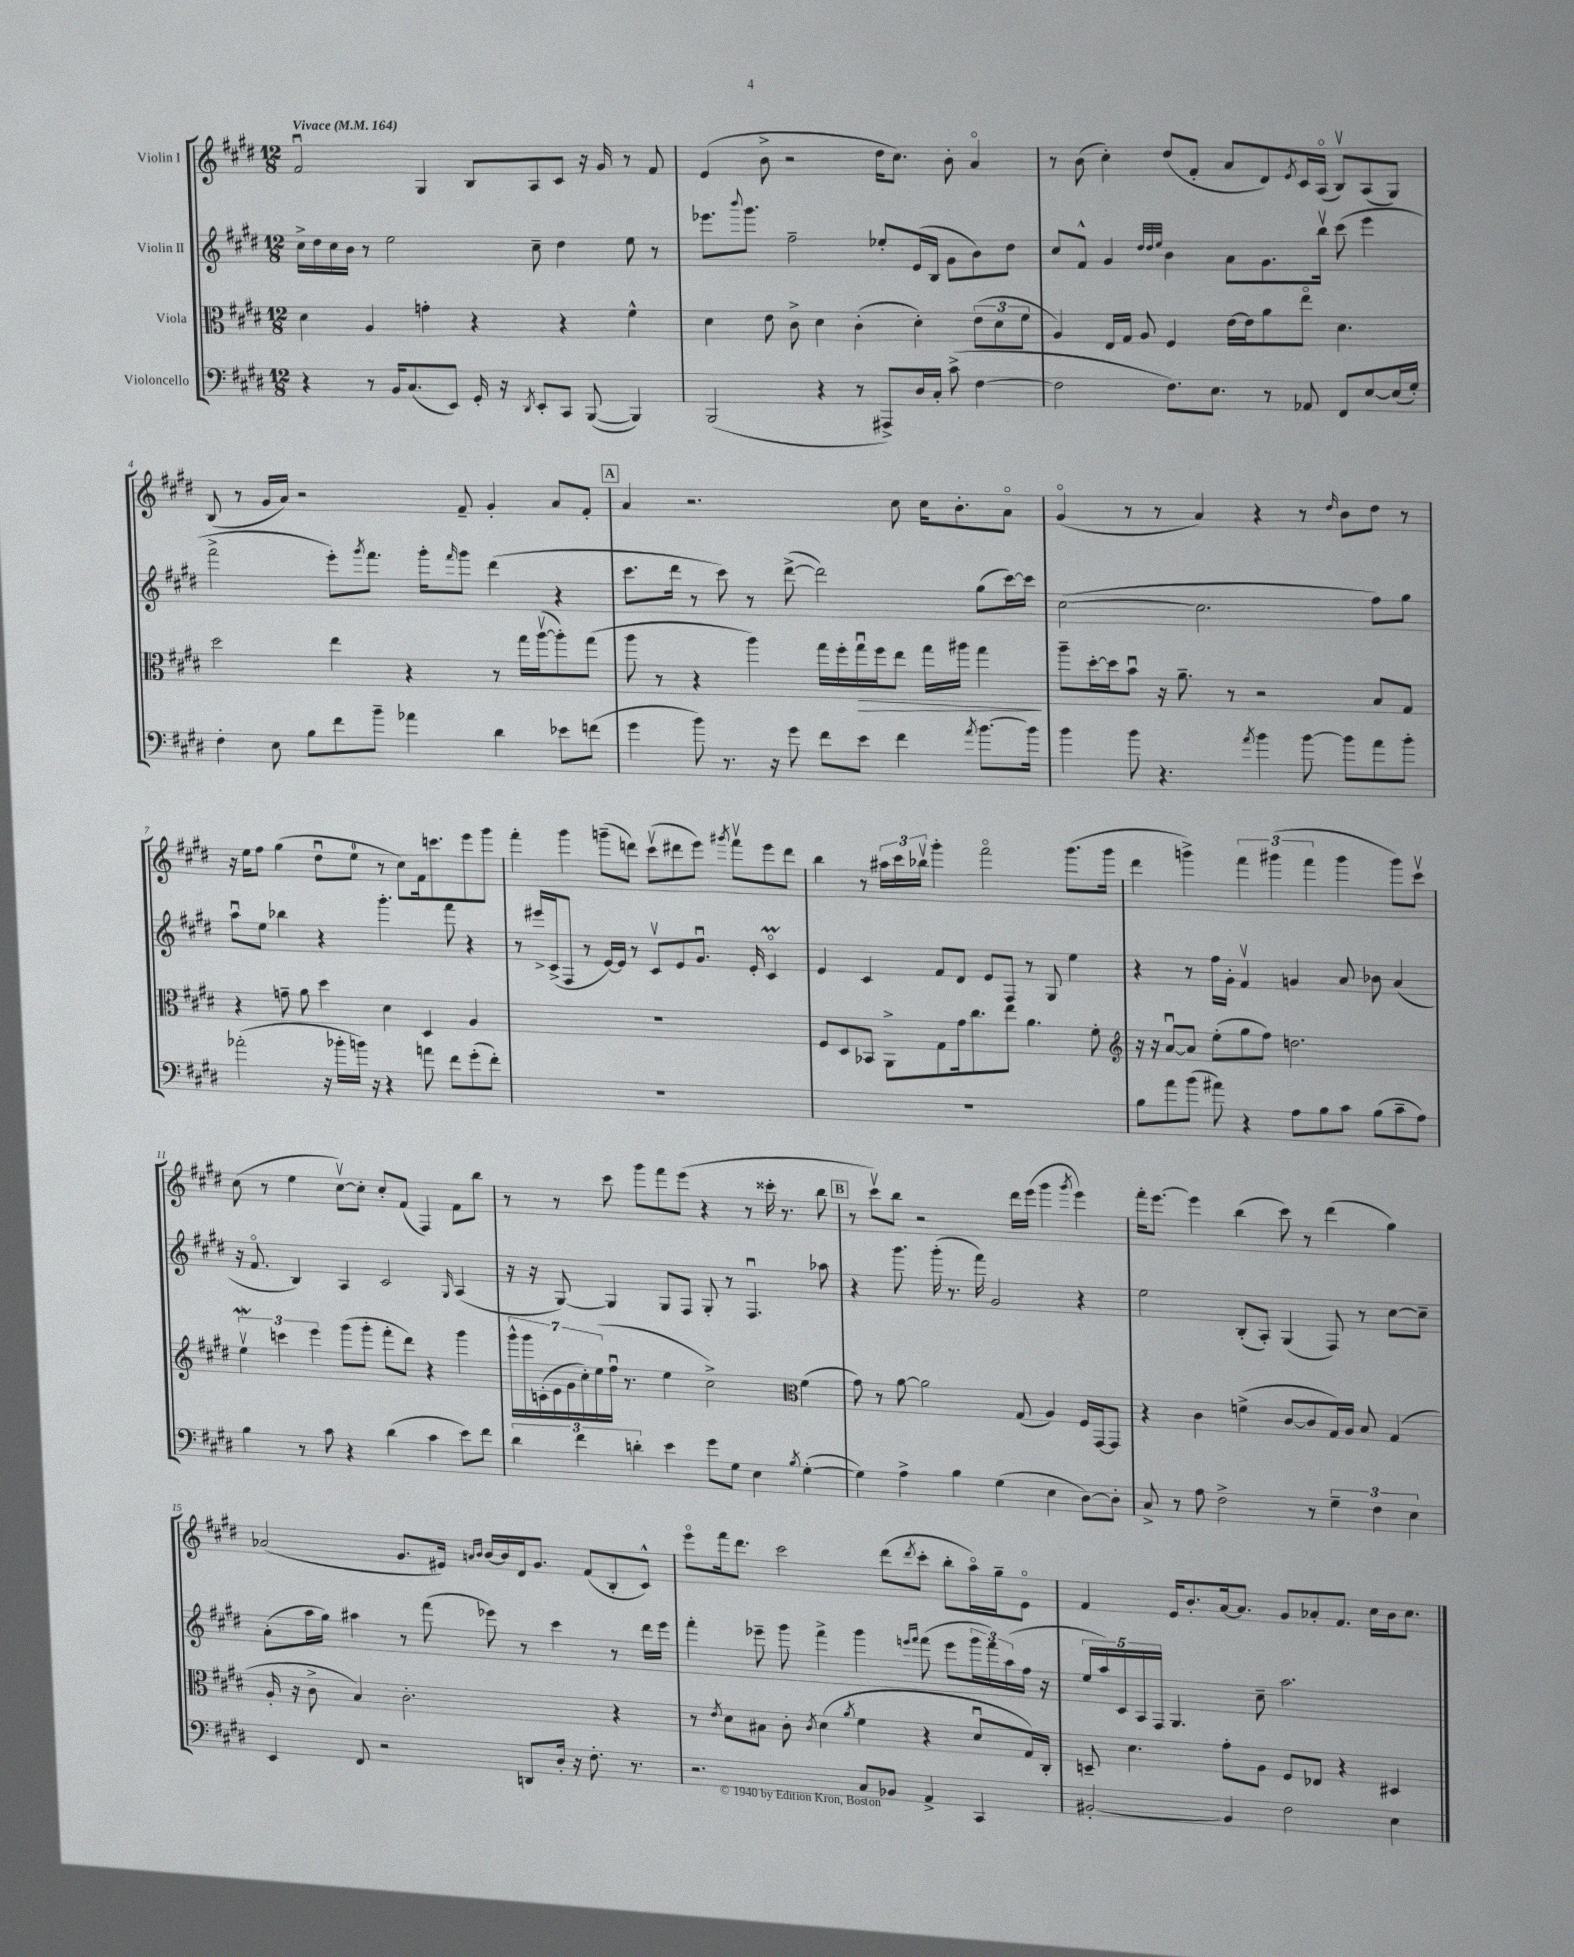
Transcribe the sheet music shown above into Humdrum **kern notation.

**kern	**kern	**kern	**kern
*staff4	*staff3	*staff2	*staff1
*clefF4	*clefC3	*clefG2	*clefG2
*k[f#c#g#d#]	*k[f#c#g#d#]	*k[f#c#g#d#]	*k[f#c#g#d#]
*M12/8	*M12/8	*M12/8	*M12/8
*MM164	*MM164	*MM164	*MM164
4r	4d#	16cc#^	2f#u
.	.	16dd#	.
.	.	16cc#	.
.	.	16b	.
8r	4A	8r	.
16BB	.	2ee	.
(8.C#	.	.	.
.	4g'	.	4G#
8EE)	.	.	.
16GG#'	4r	.	8B
16r	.	.	.
8qDD#	.	.	.
8EE'	.	8cc#~	8A
8CC#	4r	4dd#	8c#
([8BBB	.	.	16r
.	.	.	16g#
4BBB])	4f#^^	8ee	8r
.	.	8r	8f#
=	=	=	=
(2BBB	4d#	8.eee-	(4e
.	.	8qqbbb	.
.	.	8.ggg#	.
.	8e	.	8b^
.	8c#^	2ff#~	2r
4r	4d#	.	.
8r	(4c#'	.	.
8AAA#^)	.	8ee-'	16dd#
.	.	.	8.cc#)
16D#	4d#')	(16e	.
16C#'	.	16B	.
(8c#^	.	8g#	8b'
[4F#	(12e	8b)	4ao
.	12d#	.	.
.	.	8dd#	.
.	12f#	.	.
=	=	=	=
2F#]	4A)	8cc#	8r
.	.	8f#^^	(8b
.	16E	4g#	4cc#')
.	16G#	.	.
.	8A	.	.
.	.	32qqdd#	.
.	.	32qqdd#	.
.	.	32qqee	.
8.F#)	4F#	4b	(8dd#
.	.	.	8f#'
8.E	.	.	.
.	[16e	8a	8a
.	16e]	.	.
8r	8a	8.g#	8d#)
.	.	.	8qe
8AA-	8eeo	.	16c#
.	.	16bbv	(16Ao
8FF#	4.d#	(8ccc#	8Bv)
[8E	.	4eee	(8A
(16E]	.	.	8G#)
16G#')	.	.	.
=	=	=	=
4F#'	2dd#	2fff#^	(8B
.	.	.	8r
8E	.	.	16g#
.	.	.	16a)
8B	.	.	2r
8f#	4ee	8eee')	.
.	.	8qggg#	.
8b~	.	8.fff#	.
4a-	4r	.	.
.	.	16ggg#'	.
.	.	16qqfff#	.
.	.	8ggg#	8f#~
4d#	8r	(4ddd#	4g#'
.	16gg#	.	.
.	([16aav	.	.
8e-	8aa'])	4r	8a
(8f	(8gg#	.	8f#'
=	=	=	=
4g#	8aa	8.ccc#	4a
.	8r	.	.
.	.	16ddd#	.
8b)	4r	8r	2.r
8.r	.	8ccc#)	.
.	4aa)	8r	.
16r	.	.	.
8g#	.	([8ddd#^	.
8f#	16gg#	2ddd#])	.
.	16ff#'	.	.
8e	16gg#u	.	.
.	16ff#	.	.
4f#	8ee	.	8cc#
.	16gg#	.	16cc#
.	16aa#	.	8.b'
8qa	.	.	.
[8.b	4gg#	(8gg#	.
.	.	[16ccc#)	8ao
16b]	.	16ccc#]	.
=	=	=	=
4b	8aa~	([2cc#	(4g#o
.	[16dd#'	.	.
.	16dd#]	.	.
8b	8bu	.	8r
4.r	16r	.	8r
.	8.a~	.	.
.	.	2.cc#]	4a)
.	8r	.	.
8qa	.	.	.
4b	2r	.	4r
[8b	.	.	8r
.	.	.	16qqdd#
8b]	.	.	8b
8a	8B	8ff#)	8dd#
8b'	8G#	8gg#	8r
=	=	=	=
(2a-'	4r	8aau	16r
.	.	.	16ee
.	.	8ee	8ff#
.	8g~	4bb-	(4gg#
.	8a	.	.
16r	4dd#	4r	8dd#u
16b-'	.	.	.
16b)	.	.	8ee
16r	.	.	.
4r	4d#	4.ggg#'	8r
.	.	.	8cc#)
8a	4D#	.	16f#
.	.	.	8.ccc
8f#	.	8fff#	.
(8g#'	4A	4r	8eee
8f#')	.	.	8ggg#
=	=	=	=
1.r	1.r	8r	4fff#'
.	.	16eee#^	.
.	.	(16c#^	.
.	.	8F#	4ggg#
.	.	8r	.
.	.	[16e)	(8ggg~
.	.	16e]	.
.	.	8r	8ddd)
.	.	8c#v	(8ccc#v
.	.	8e	8ddd#
.	.	8.g#u	8eee)
.	.	.	8qggg#
.	.	.	8fff#v
.	.	16e'	.
.	.	4c#o	8eee
.	.	.	8ddd#
=	=	=	=
1.r	8F#	4e	4bb
.	8D#	.	.
.	8BB-	4c#	8r
.	8AA^	.	24aa#
.	.	.	24ccc#
.	.	.	24bb-v
.	8G#	8f#	4ggg#'
.	16g#	8d#	.
.	8.cc#	.	.
.	.	8e	2fff#o
.	8ee	8F#	.
.	4.a	8r	.
.	.	8G#	.
.	.	4ee	(8.ggg#
.	8f#'	.	.
.	.	.	16ggg#
=	=	=	=
*	*clefG2	*	*
8B	16r	4r	4ddd#
.	16r	.	.
8a	[8au	.	.
(8b	8a]	8r	4ggg^)
8a#)	(8ee'	16ff#	.
.	.	16g#'	.
4r	8gg#	4f#v	6fff#
.	8ff#)	.	.
.	.	.	(6ggg#
8A	2.dd	4g	.
.	.	.	6fff#
8B	.	.	.
8c#	.	8a	4ggg#
(8B	.	8b-	.
8c#~	.	(4a	8ggg#)
8A)	.	.	8ccc#v
=	=	=	=
4B	6eev	16r	(8cc#
.	.	8.f#o	.
.	.	.	8r
.	6ccc	.	.
8r	.	4B)	4ee
.	6eee	.	.
8c#	.	.	.
4r	(8ggg#	4A	[8cc#v)
.	8ggg#'	.	8cc#']
(4d#	8fff#'	2c#	8cc#'
.	8ddd#)	.	(8f#
4c#	4r	.	4F#)
.	.	16qqG#	.
8e)	4ggg#	(4A	8f#
8f#	.	.	8bb
=	=	=	=
6d#	28ggg#^^	16r	8r
.	28ggg#	.	.
.	.	16r	.
.	(28c'	.	.
.	28e	.	.
.	.	[8G#)	8r
.	28g#	.	.
6f#	.	.	.
.	28cc#')	.	.
.	(28ee	.	.
.	16ff#u	4G#]	8ccc#
.	8.r	.	.
6d'	.	.	.
.	.	.	8ggg#
4e	4ee	8G#	8fff#
.	.	8F#	(8eee
8g#	2cc#^)	8G#'	4r
8G#	.	8r	.
4E	.	4.F#u	8r
.	.	.	16ccc##'
.	.	.	8.r
*	*clefC3	*	*
8qB	.	.	.
([4G#'	(4f#	.	.
.	.	8aa-	8bb
=	=	=	=
4G#])	8g#)	4r	8r
.	8r	.	8ccc#v)
4A^	[8a	8.ggg#	8bb
.	2a]	.	2r
.	.	(16ggg#'	.
4B	.	8.r	.
.	.	16fff#)	.
(4G#	.	2g#	.
.	(8G#	.	16ddd#
.	.	.	(16eee
4E	4A)	.	4ggg#
.	.	.	8qggg#
[8D#)	16F#	4r	4eee)
.	[16GG#	.	.
8D#']	8GG#]	.	.
=	=	=	=
8C#^	4r	2ee	16fff#'
.	.	.	[8.eee
8r	.	.	.
8A	4c#	.	4eee]
2F#^	.	.	.
.	(4f^	(8B'	(4bb
.	.	8A')	.
.	[8c#	(4G#	8ccc#)
8r	8c#]	.	8r
6G#~	16G#)	8F#)	(4ddd#
.	16A	.	.
.	8B	8r	.
6F#	.	.	.
.	(4G#	[8cc#	4gg#)
6E	.	.	.
.	.	8cc#~]	.
=	=	=	=
4EE	16A'	(8a'	(2a-
.	16r	.	.
.	8c#^	16aa	.
.	.	16gg#)	.
8FF#	4B)	4aa#	.
2r	.	.	.
.	2.c#'	8r	8.g#
.	.	(8fff#	.
.	.	.	16e#)
.	.	.	16qqa
.	.	.	16qqb
.	.	8eee-)	[16b
.	.	.	16b]
8DD	.	8r	16d#
.	.	.	8.g#
16D#'	.	4ccc#	.
16r	.	.	.
8.F#'	.	.	(8f#
.	4r	8r	8B'
8.r	.	.	.
.	.	16ddd#	8c#^^)
.	.	16eee-	.
=	=	=	=
2.r	8r	4fff#'	8eeeo
.	8qe	.	.
.	8d#	.	16fff#
.	.	.	8.ddd#
.	8B#	8eee-~	.
.	8c#'	8ggg#	2ccc#
.	8qc#	.	.
.	(4d#	4fff#^	.
.	8qa	.	.
8C#	4f#	4ggg#	.
8BB-	.	.	(8ddd#
.	.	16qqeee	.
.	.	16qqfff#	8qddd#
4AA^	4r	(8fff#	8ccc#'
.	.	8eee	8bb'
4CC#	8d#u	24ggg#	16aao)
.	.	24fff#)	.
.	.	.	16gg#~
.	.	(24aa	.
.	16G#)	16ff#	8eo
.	16C#'	16r	.
=	=	=	=
[2BB#'	8D~	20ee	4f#
.	.	20aa)	.
.	.	20c#	.
.	4.d#	.	.
.	.	20A	.
.	.	20F#	.
.	.	4.G#	16e
.	.	.	8.b'
4BB#]	8g#'	.	[16a
.	.	.	8.a]
.	8A	8cc#~	.
2F#	8F#	2.aa	8g#
.	8E-	.	8a-'
.	4r	.	8.f#
.	.	.	16cc#
4E	4D#	.	16b
.	.	.	8.cc#
==	==	==	==
*-	*-	*-	*-
